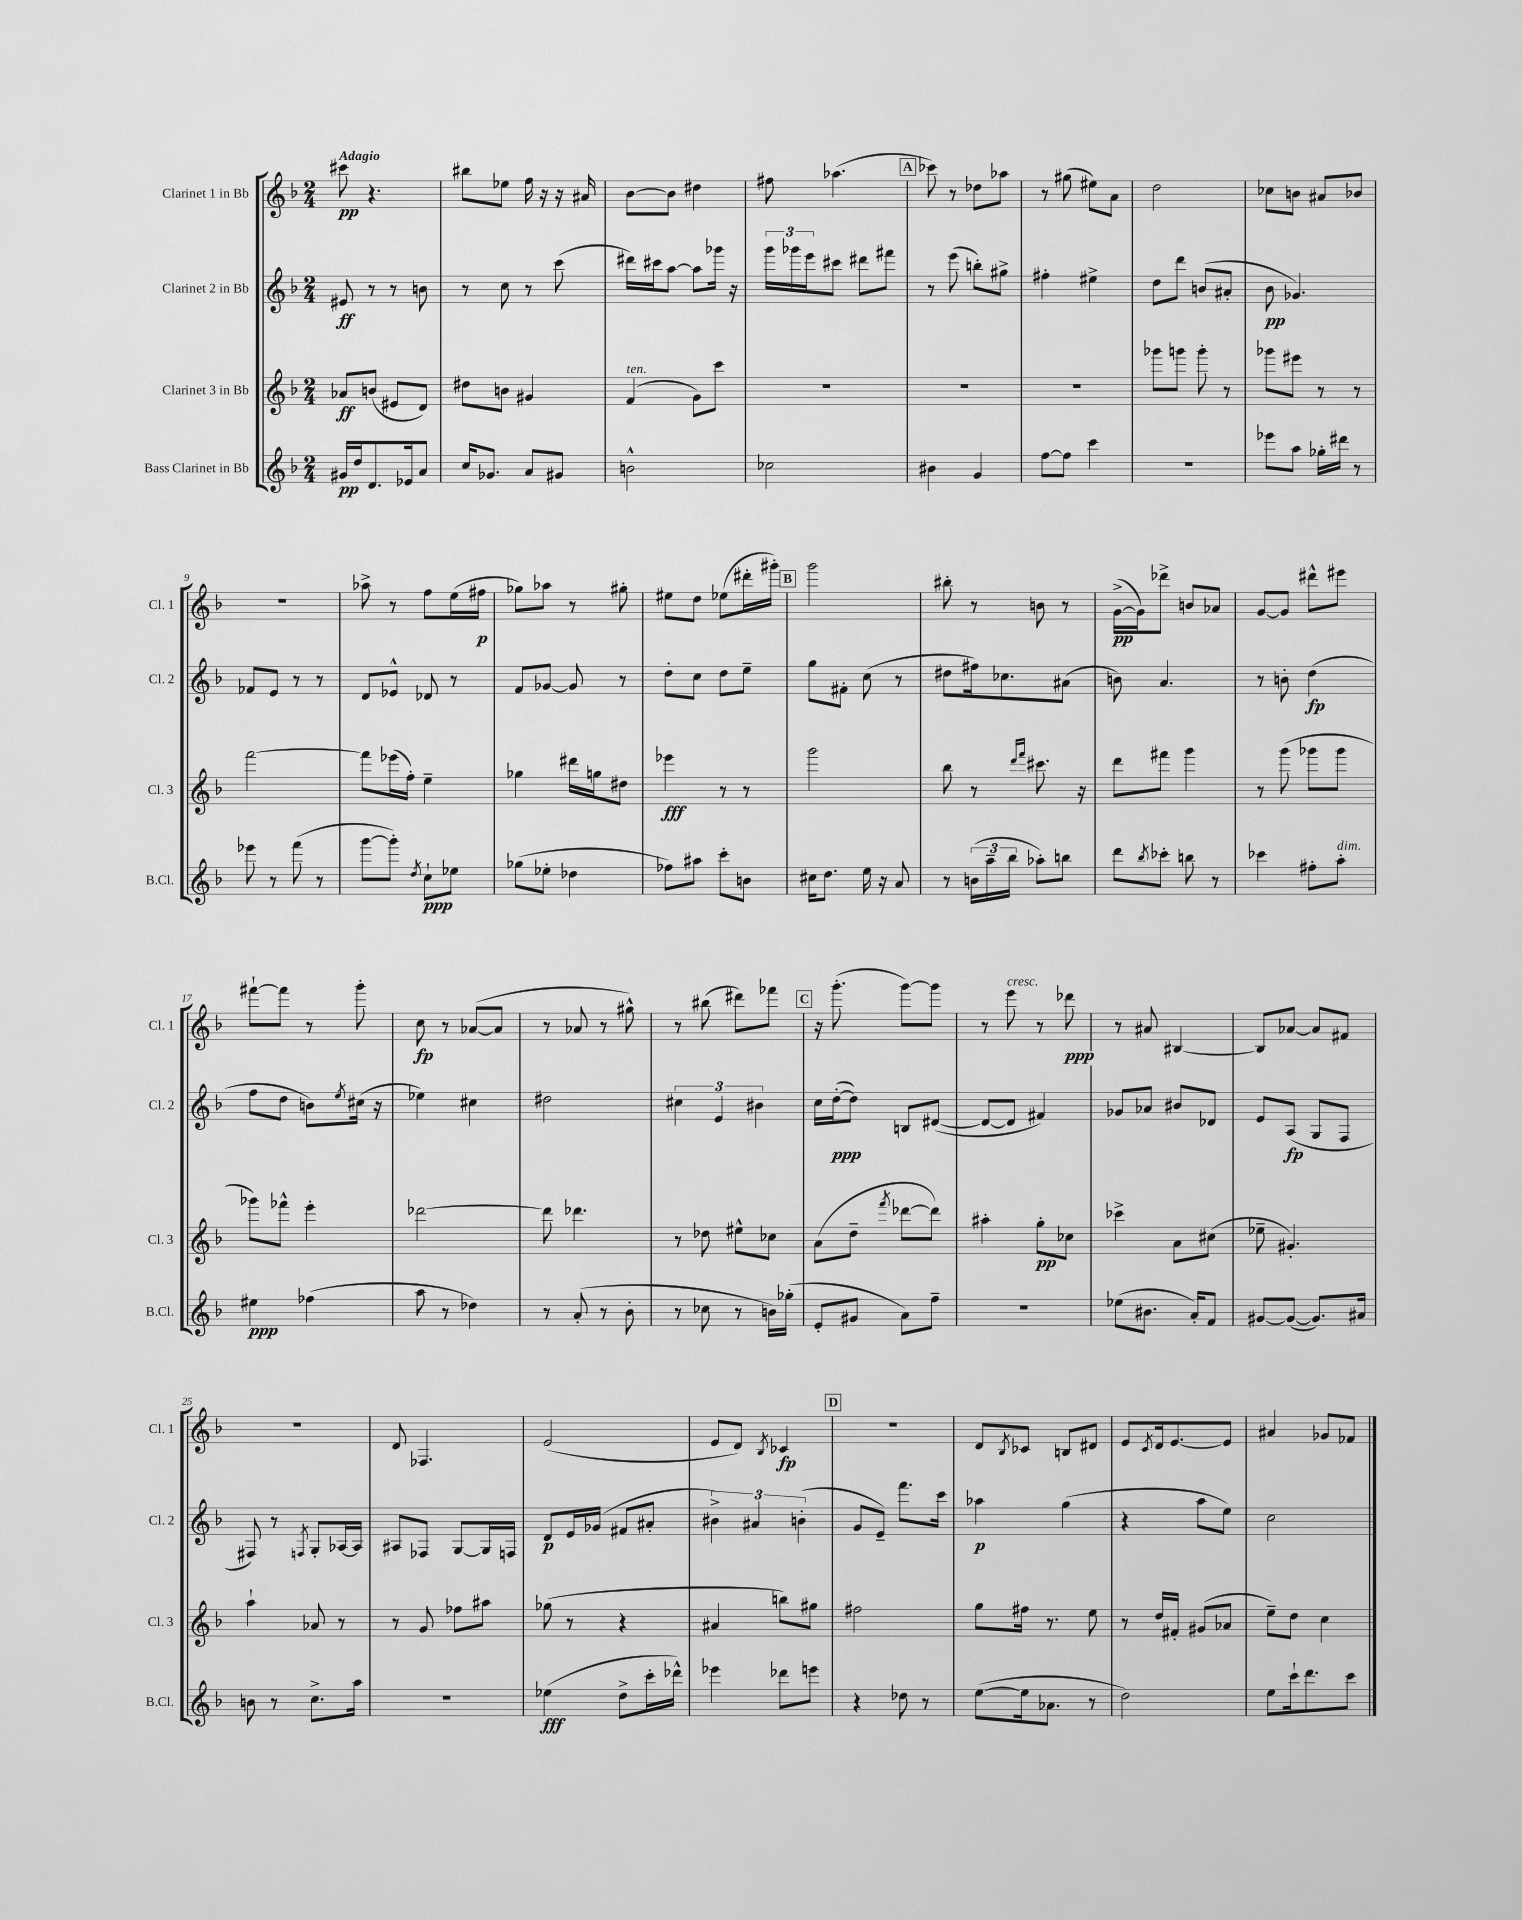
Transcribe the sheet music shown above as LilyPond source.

<<
\new StaffGroup <<
\new Staff = "s0" \with { instrumentName = "Clarinet 1 in Bb" shortInstrumentName = "Cl. 1" } {
    \clef treble \key f \major \numericTimeSignature \time 2/4 \tempo "Adagio"
    cis'''8\pp r4. |
    bis''8 ees''8 f''16 r16 r16 ais'16 |
    bes'8~ bes'8 dis''4 |
    fis''8 aes''4.( |
    \mark \markup { \box "A" } ces'''8) r8 des''8 aes''8 |
    r8 gis''8( eis''8) a'8 |
    d''2 |
    ces''8 b'8 ais'8 bes'8 |
    r2 |
    aes''8-> r8 f''8 e''16( fis''16\p |
    ges''8) aes''8 r8 gis''8-. |
    eis''8 d''8 ees''8( dis'''16-. gis'''16-.) |
    \mark \markup { \box "B" } g'''2 |
    bis''8-. r8 b'8 r8 |
    g'16~->\pp( g'16) des'''8-> b'8 aes'8 |
    g'8~ g'8 dis'''8-^ eis'''8 |
    fis'''8~-! fis'''8 r8 g'''8-. |
    c''8\fp r8 aes'8~( aes'8 |
    r8 aes'8 r8 gis''8-^) |
    r8 bis''8( dis'''8) fes'''8 |
    \mark \markup { \box "C" } r16 g'''8.-.( g'''8~) g'''8 |
    r8 e'''8^\markup { \italic "cresc." } r8 des'''8\ppp |
    r8 ais'8 bis4~ |
    bis8 aes'8~ aes'8 fis'8 |
    R2 |
    d'8 fes4. |
    e'2( |
    e'8 d'8) \acciaccatura { bes8 } ces'4\fp |
    \mark \markup { \box "D" } r2 |
    d'8 \acciaccatura { bes8 } ces'8 b8 dis'8 |
    e'8 \acciaccatura { c'8 } d'16 e'8.~ e'8 |
    ais'4 ges'8 fes'8 \bar "|." |
}
\new Staff = "s1" \with { instrumentName = "Clarinet 2 in Bb" shortInstrumentName = "Cl. 2" } {
    \clef treble \key f \major \numericTimeSignature \time 2/4
    eis'8\ff r8 r8 b'8 |
    r8 c''8 r8 c'''8( |
    dis'''16) cis'''16 a''8~ a''8 ges'''16 r16 |
    \tuplet 3/2 { g'''16 ges'''16 e'''16 } cis'''8 dis'''8 fis'''8 |
    \mark \markup { \box "A" } r8 e'''8( b''8-.) gis''8-> |
    fis''4-. eis''4-> |
    d''8 d'''8 b'8( ais'8-. |
    bes'8\pp ges'4.) |
    fes'8 e'8 r8 r8 |
    d'8 ees'8-^ des'8 r8 |
    f'8 ges'8~ ges'8 r8 |
    d''8-. c''8 d''8 e''8-- |
    \mark \markup { \box "B" } g''8 fis'8-. c''8( r8 |
    dis''8 fis''16) ces''8. ais'8( |
    b'8) a'4. |
    r8 b'8-. d''4\fp( |
    f''8 d''8 b'8) \acciaccatura { e''8 } cis''16( r16 |
    ees''4) cis''4 |
    dis''2 |
    \tuplet 3/2 { cis''4 e'4 bis'4 } |
    \mark \markup { \box "C" } c''16 d''16~-.\ppp( d''8) b8 dis'8~( |
    dis'8~ dis'8 fis'4) |
    ges'8 aes'8 bis'8 des'8 |
    e'8 a8\fp( g8 f8 |
    fis8) r8 \acciaccatura { f8 } g8-. aes16~ aes16 |
    ais8 fes8 g8~ g16 f16 |
    d'8\p e'16 ges'16( fis'8 ais'8-. |
    \tuplet 3/2 { bis'4->) ais'4 b'4-.( } |
    \mark \markup { \box "D" } g'8 e'8--) f'''8. c'''16 |
    aes''4\p g''4( |
    r4 a''8 e''8) |
    c''2 \bar "|." |
}
\new Staff = "s2" \with { instrumentName = "Clarinet 3 in Bb" shortInstrumentName = "Cl. 3" } {
    \clef treble \key f \major \numericTimeSignature \time 2/4
    aes'8\ff b'8( eis'8 d'8) |
    dis''8 b'8 gis'4 |
    f'4^\markup { \italic "ten." }( g'8) c'''8 |
    R2 |
    \mark \markup { \box "A" } R2 |
    R2 |
    ges'''8 g'''8 g'''8-. r8 |
    ges'''8 eis'''8 r8 r8 |
    f'''2~ |
    f'''8 ees'''16( f''16-.) e''4-- |
    ges''4 dis'''16 g''16 dis''8 |
    ees'''4\fff r8 r8 |
    \mark \markup { \box "B" } g'''2 |
    bes''8 r8 \grace { d'''16 f'''16 } cis'''8. r16 |
    d'''8 fis'''8 g'''4 |
    r8 g'''8( ges'''8 ges'''8 |
    ges'''8) fes'''8-^ e'''4-. |
    des'''2~ |
    des'''8 des'''4. |
    r8 des''8 eis''8-^ ces''8 |
    \mark \markup { \box "C" } a'8( d''8-- \acciaccatura { f'''8 } des'''8~ des'''8) |
    ais''4-. g''8-.\pp ces''8 |
    ces'''4-> a'8 cis''8( |
    ees''8-- gis'4.-.) |
    a''4-! aes'8 r8 |
    r8 g'8 fes''8 ais''8 |
    ges''8( r8 r4 |
    ais'4 b''8) gis''8 |
    \mark \markup { \box "D" } fis''2 |
    g''8 fis''16 r8. e''8 |
    r8 d''16 fis'16-. gis'8( aes'8 |
    e''8--) d''8 c''4 \bar "|." |
}
\new Staff = "s3" \with { instrumentName = "Bass Clarinet in Bb" shortInstrumentName = "B.Cl." } {
    \clef treble \key f \major \numericTimeSignature \time 2/4
    gis'16\pp d''16 d'8. ees'16 a'8 |
    c''16 ges'8. a'8 gis'8 |
    b'2-^ |
    ces''2 |
    \mark \markup { \box "A" } bis'4 g'4 |
    f''8~ f''8 c'''4 |
    R2 |
    ees'''8 a''8 ges''16-. dis'''16 r8 |
    ees'''8 r8 f'''8( r8 |
    g'''8~ g'''8-.) \acciaccatura { d''8 } c''8-!\ppp ees''8 |
    ges''8( ees''8-. des''4 |
    fes''8) ais''8 c'''8-. b'8 |
    \mark \markup { \box "B" } cis''16 d''8. e''16 r16 a'8 |
    r8 \tuplet 3/2 { b'16( a''16-- bes''16 } aes''8-.) b''8 |
    d'''8 \acciaccatura { bes''8 } ces'''8-. b''8 r8 |
    ces'''4 fis''8-. a''8-.^\markup { \italic "dim." } |
    eis''4\ppp fes''4( |
    a''8 r8 des''4) |
    r8 a'8-.( r8 bes'8-. |
    r8 ces''8 r8 b'16) ges''16-.( |
    \mark \markup { \box "C" } e'8-. gis'8 a'8) f''8-- |
    R2 |
    ees''8( bis'8. a'16-.) f'8 |
    gis'8~ gis'8~( gis'8.) ais'16 |
    b'8 r8 c''8.-> a''16 |
    R2 |
    ees''4\fff( d''8-> c'''16-. des'''16-^) |
    ees'''4 des'''8 e'''8 |
    \mark \markup { \box "D" } r4 des''8 r8 |
    e''8~( e''16 aes'8. r8 |
    d''2) |
    e''8 c'''16-! d'''8. c'''8 \bar "|." |
}
>>
>>
